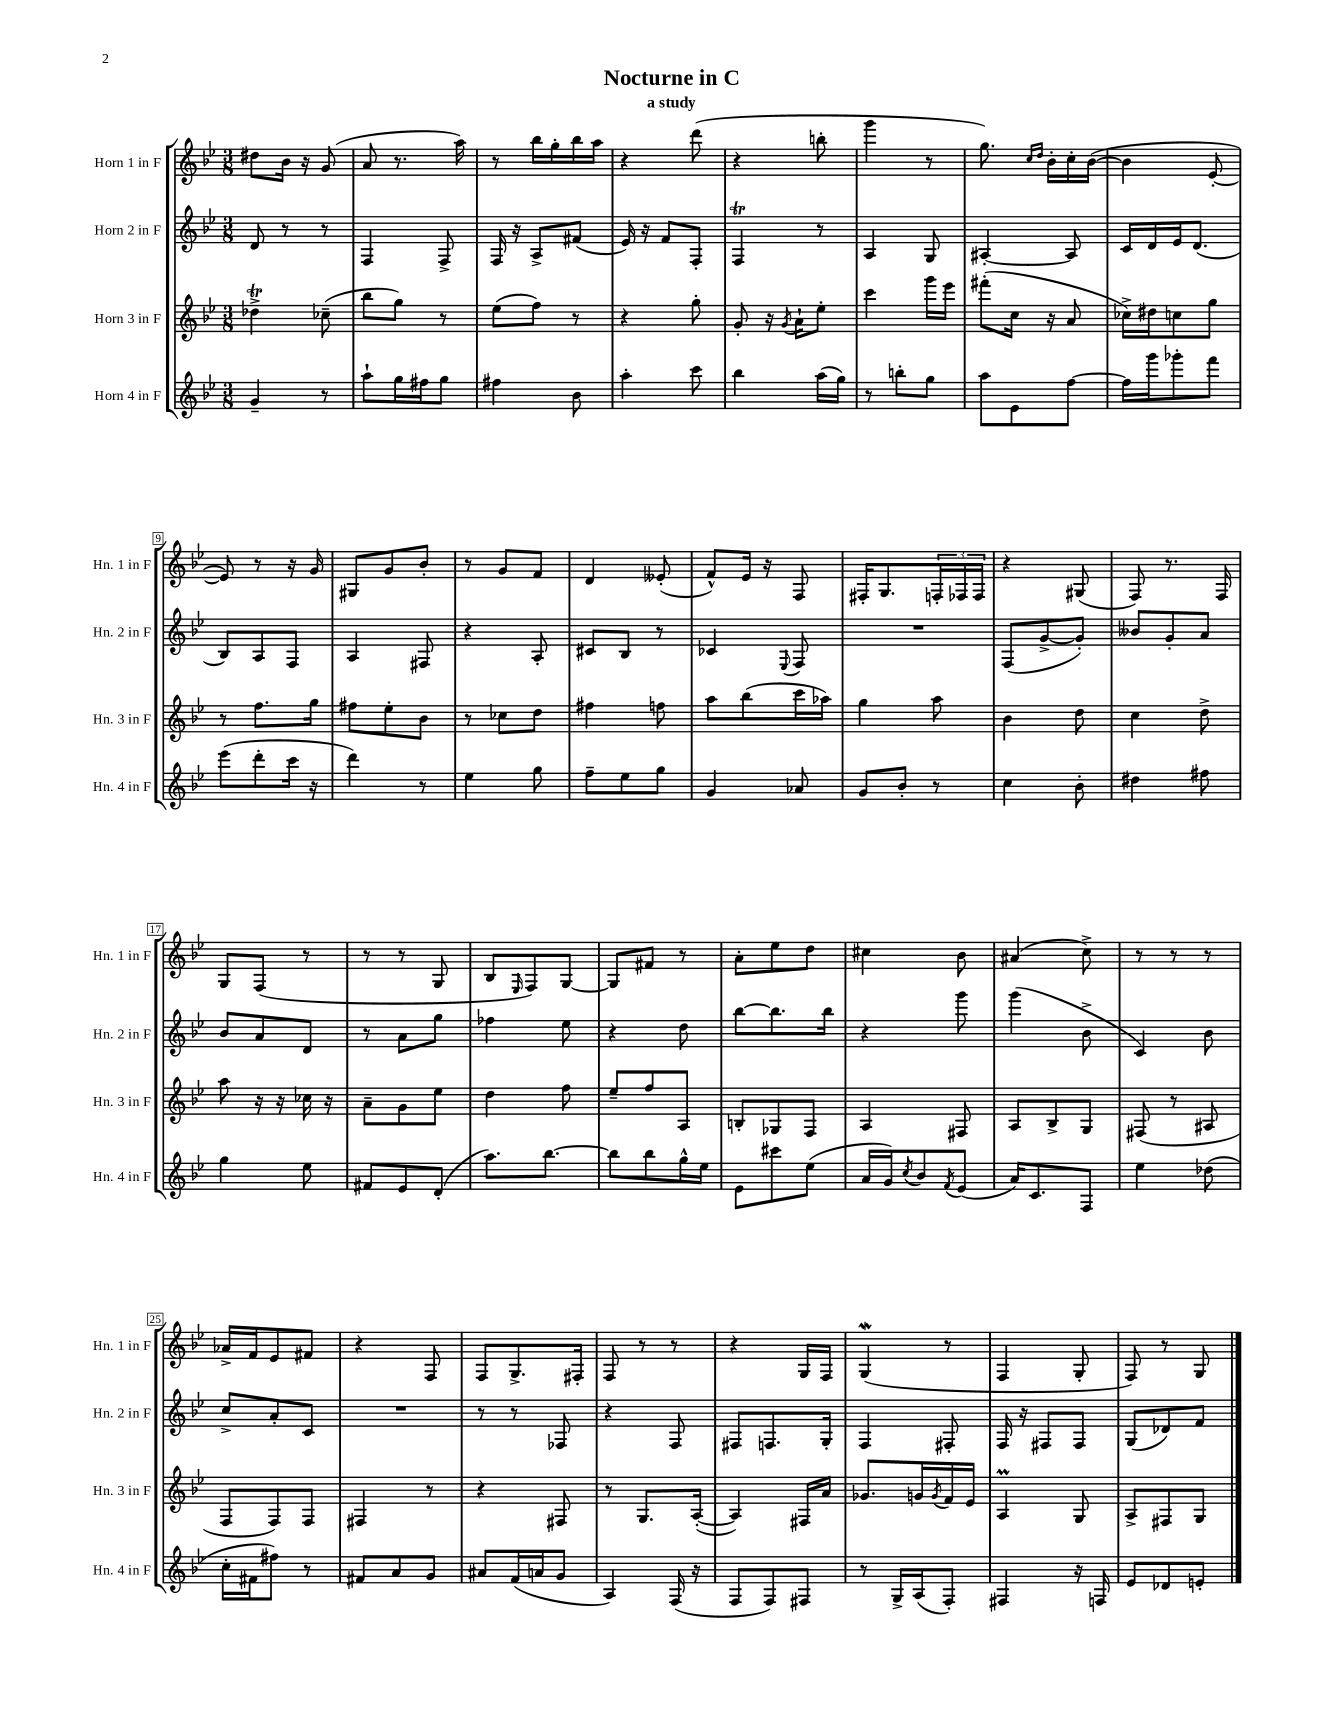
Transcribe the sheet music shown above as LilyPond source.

\header { title = "Nocturne in C" subtitle = "a study" }
<<
\new StaffGroup <<
\new Staff = "s0" \with { instrumentName = "Horn 1 in F" shortInstrumentName = "Hn. 1 in F" } {
    \clef treble \key bes \major \numericTimeSignature \time 3/8
    dis''8 bes'16 r16 g'8( |
    a'8 r8. a''16) |
    r8 bes''16 g''16-. bes''16 a''16 |
    r4 d'''8( |
    r4 b''8-. |
    g'''4 r8 |
    g''8.) \grace { c''16 d''16 } bes'16-. c''16-. bes'16~( |
    bes'4 ees'8~-. |
    ees'8) r8 r16 g'16 |
    gis8 g'8 bes'8-. |
    r8 g'8 f'8 |
    d'4 eeses'8-.( |
    f'8-^) ees'16 r16 f8 |
    fis16-. g8. \tuplet 3/2 { f16-. fes16 fes16 } |
    r4 gis8( |
    f8) r8. f16 |
    g8 f8( r8 |
    r8 r8 g8 |
    bes8 \grace { ees16 } f8) g8~ |
    g8 fis'8 r8 |
    a'8-. ees''8 d''8 |
    cis''4 bes'8 |
    ais'4( c''8->) |
    r8 r8 r8 |
    aes'16-> f'16 ees'8 fis'8 |
    r4 f8 |
    f8 g8.-> fis16-. |
    f8 r8 r8 |
    r4 g16 f16 |
    g4\mordent( r8 |
    f4 g8-. |
    f8) r8 g8 \bar "|." |
}
\new Staff = "s1" \with { instrumentName = "Horn 2 in F" shortInstrumentName = "Hn. 2 in F" } {
    \clef treble \key bes \major \numericTimeSignature \time 3/8
    d'8 r8 r8 |
    f4 f8-> |
    f16 r16 a8-> fis'8( |
    ees'16) r16 f'8 f8-. |
    f4\trill r8 |
    a4 g8 |
    ais4~-. ais8 |
    c'16 d'16 ees'16 d'8.( |
    bes8) a8 f8 |
    a4 fis8 |
    r4 a8-. |
    cis'8 bes8 r8 |
    ces'4 \appoggiatura { ees8 } f8 |
    R4. |
    f8( g'8~-> g'8-.) |
    beses'8 g'8-. a'8 |
    bes'8 a'8 d'8 |
    r8 a'8 g''8 |
    fes''4 ees''8 |
    r4 d''8 |
    bes''8~ bes''8. bes''16 |
    r4 g'''8 |
    g'''4( bes'8-> |
    c'4) bes'8 |
    c''8-> a'8-. c'8 |
    R4. |
    r8 r8 fes8 |
    r4 f8 |
    fis8 f8. g16-. |
    f4 fis8-. |
    f16 r16 fis8 fis8 |
    g8( des'8) f'8 \bar "|." |
}
\new Staff = "s2" \with { instrumentName = "Horn 3 in F" shortInstrumentName = "Hn. 3 in F" } {
    \clef treble \key bes \major \numericTimeSignature \time 3/8
    des''4->\trill ces''8--( |
    bes''8 g''8) r8 |
    ees''8( f''8) r8 |
    r4 g''8-. |
    g'8-. r16 \acciaccatura { g'8 } a'16-! ees''8-. |
    c'''4 g'''16 ees'''16 |
    fis'''8-.( c''16 r16 a'8 |
    ces''16->) dis''16 c''8 g''8 |
    r8 f''8. g''16 |
    fis''8 ees''8-. bes'8 |
    r8 ces''8 d''8 |
    fis''4 f''8 |
    a''8 bes''8( c'''16 aes''16) |
    g''4 a''8 |
    bes'4 d''8 |
    c''4 d''8-> |
    a''8 r16 r16 ces''16 r16 |
    a'8-- g'8 ees''8 |
    d''4 f''8 |
    ees''8-- f''8 a8 |
    b8-. ges8 f8 |
    a4 fis8 |
    a8 bes8-> g8 |
    fis8( r8 ais8 |
    f8 f8) f8 |
    fis4 r8 |
    r4 fis8 |
    r8 g8. a16~-.( |
    a4) fis16 a'16 |
    ges'8. g'16 \acciaccatura { g'8 } f'16 ees'16 |
    a4\prall g8 |
    a8-> fis8 g8 \bar "|." |
}
\new Staff = "s3" \with { instrumentName = "Horn 4 in F" shortInstrumentName = "Hn. 4 in F" } {
    \clef treble \key bes \major \numericTimeSignature \time 3/8
    g'4-- r8 |
    a''8-! g''16 fis''16 g''8 |
    fis''4 bes'8 |
    a''4-. c'''8 |
    bes''4 a''16( g''16) |
    r8 b''8-. g''8 |
    a''8 ees'8 f''8~ |
    f''16 g'''16 ges'''8-. f'''8 |
    ees'''8( d'''8-. c'''16 r16 |
    d'''4) r8 |
    ees''4 g''8 |
    f''8-- ees''8 g''8 |
    g'4 aes'8 |
    g'8 bes'8-. r8 |
    c''4 bes'8-. |
    dis''4 fis''8 |
    g''4 ees''8 |
    fis'8 ees'8 d'8-.( |
    a''8.) bes''8.~ |
    bes''8 bes''8 g''16-^ ees''16 |
    ees'8 cis'''8 ees''8( |
    a'16 g'16) \acciaccatura { c''8 } bes'8 \acciaccatura { f'8 } ees'8( |
    a'16) c'8. f8 |
    ees''4 des''8( |
    c''16-. fis'16 fis''8) r8 |
    fis'8 a'8 g'8 |
    ais'8 f'16( a'16 g'8 |
    a4) f16( r16 |
    f8 f8) fis8 |
    r8 g16-> a16( f8-.) |
    fis4 r16 f16 |
    ees'8 des'8 e'8-. \bar "|." |
}
>>
>>
\layout { \context { \Score \override BarNumber.stencil = #(make-stencil-boxer 0.1 0.3 ly:text-interface::print) } }
